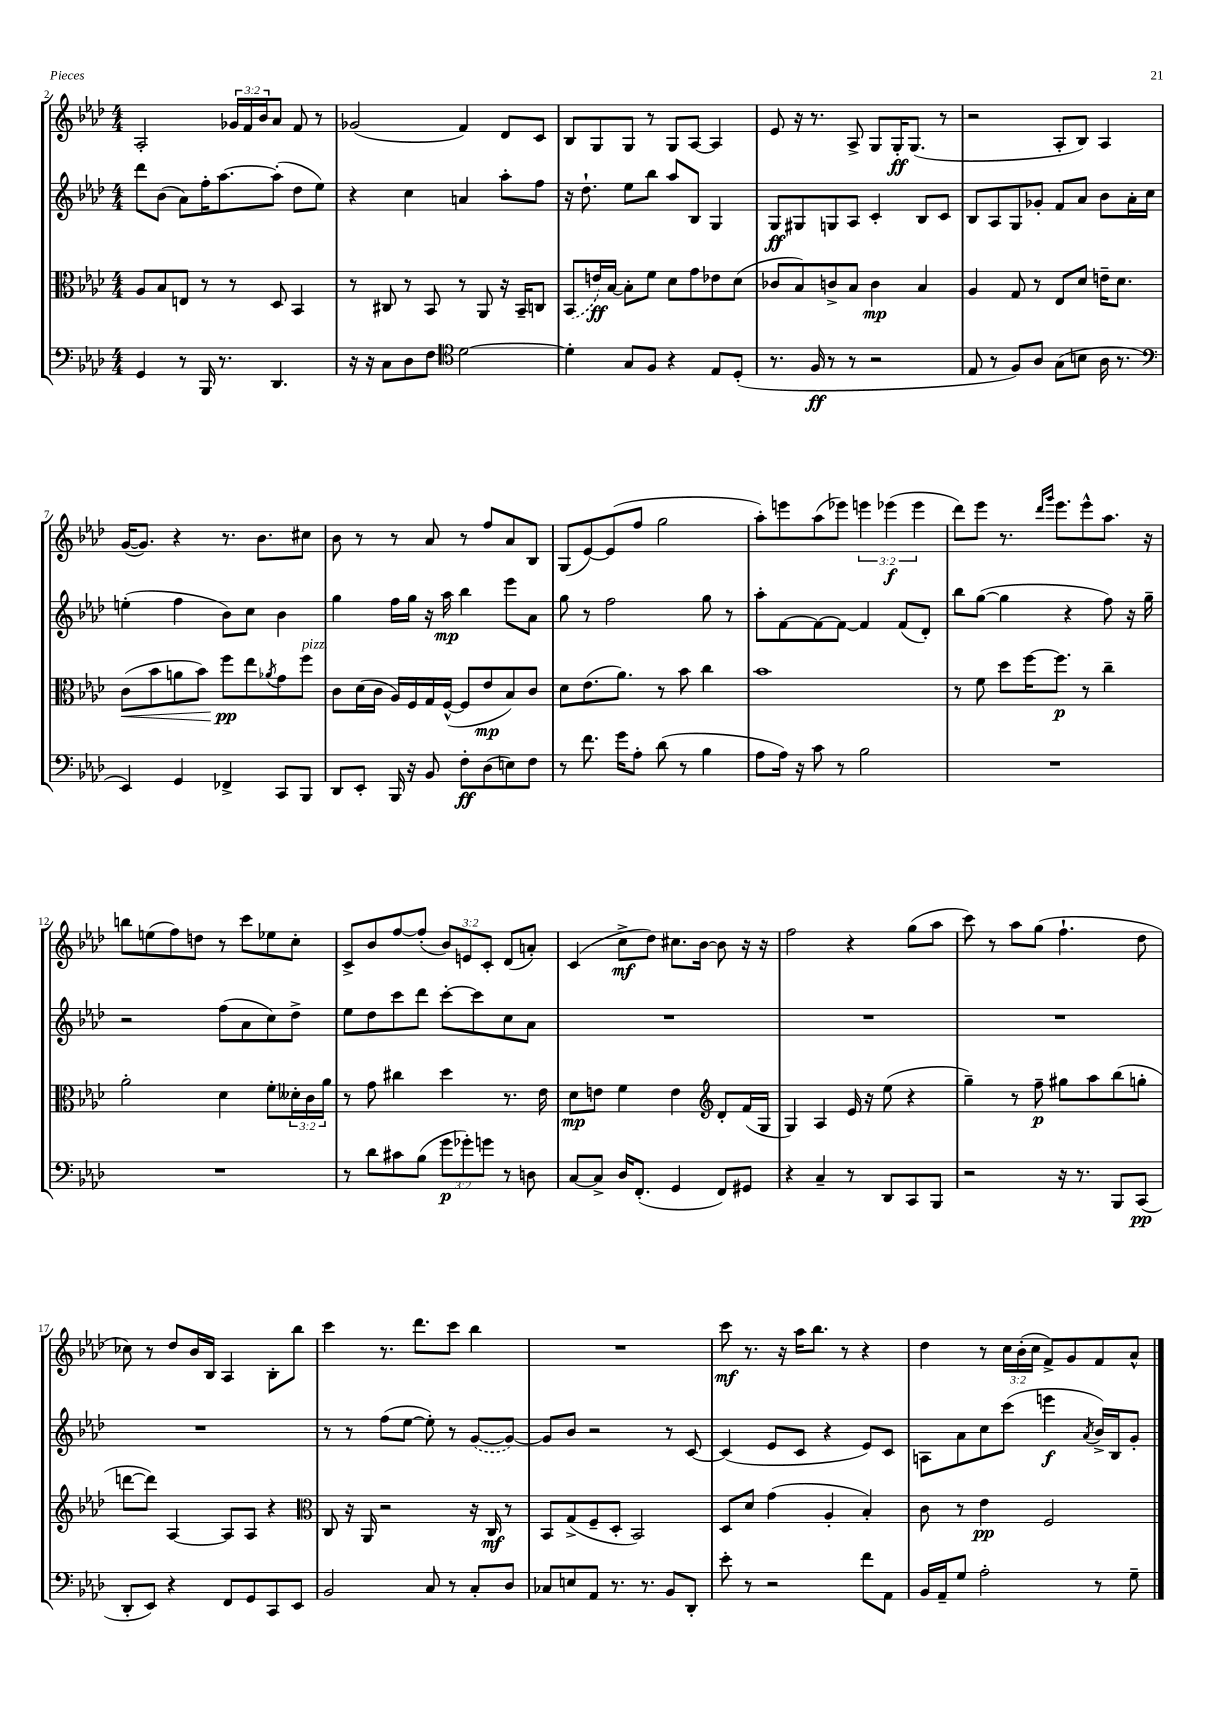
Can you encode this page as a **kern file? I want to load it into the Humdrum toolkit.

**kern	**dynam	**kern	**dynam	**kern	**dynam	**kern	**dynam
*part4	*part4	*part3	*part3	*part2	*part2	*part1	*part1
*staff4	*staff4	*staff3	*staff3	*staff2	*staff2	*staff1	*staff1
*clefF4	*	*clefC3	*	*clefG2	*	*clefG2	*
*k[b-e-a-d-]	*	*k[b-e-a-d-]	*	*k[b-e-a-d-]	*	*k[b-e-a-d-]	*
*M4/4	*	*M4/4	*	*M4/4	*	*M4/4	*
=2	=2	=2	=2	=2	=2	=2	=2
4GG/	.	8A-/L	.	8ddd-\L	.	2A-'/	.
.	.	8B-/	.	(8b-\J	.	.	.
8r	.	8En/J	.	8a-\L)	.	.	.
16BBB-/	.	8r	.	16ff'\K	.	.	.
8.r	.	.	.	[8.aa-\	.	.	.
.	.	8r	.	.	.	24g-X/LL	.
.	.	.	.	.	.	24f/	.
.	.	.	.	.	.	24b-/J	.
4.DD-/	.	8D-/	.	(8aa-'\J]	.	8a-/J	.
.	.	4BB-/	.	8dd-\L	.	8f/	.
.	.	.	.	8ee-\J)	.	8r	.
=3	=3	=3	=3	=3	=3	=3	=3
16r	.	8r	.	4r	.	(2g-X/	.
16r	.	.	.	.	.	.	.
8C\L	.	8C#X/	.	.	.	.	.
8D-\	.	8r	.	4cc\	.	.	.
8F\J	.	8BB-/	.	.	.	.	.
*clefC4	*	*	*	*	*	*	*
[2d-\	.	8r	.	4an/	.	4f/)	.
.	.	8AA-/	.	.	.	.	.
.	.	16r	.	8aa-'\L	.	8d-/L	.
.	.	16BB-~/KL	.	.	.	.	.
.	.	8Cn/J	.	8ff\J	.	8c/J	.
=4	=4	=4	=4	=4	=4	=4	=4
4d-'\]	.	(8BB-/L	.	16r	.	8B-/L	.
.	.	.	.	8.dd-`\	.	.	.
.	.	16en/L)	ff	.	.	8G/	.
.	.	[16B-/JJ	.	.	.	.	.
8G/L	.	8B-'\L]	.	8ee-\L	.	8G/J	.
8F/J	.	8f\J	.	8bb-\J	.	8r	.
4r	.	8d-\L	.	8aa-/L	.	8G/L	.
.	.	8g\	.	8B-/J	.	[8A-/J	.
8E-/L	.	8e-X\	.	4G/	.	4A-/]	.
(8D-'/J	.	(8d-\J	.	.	.	.	.
=5	=5	=5	=5	=5	=5	=5	=5
8.r	.	8c-X/L	.	8G/L	ff	8e-/	.
.	.	8B-/)	.	8G#X/	.	16r	.
16F/	ff	.	.	.	.	8.r	.
8r	.	8cn^/	.	8Gn/	.	.	.
8r	.	8B-/J	.	8A-/J	.	8A-^/	.
2r	.	4c\	mp	4c'/	.	8G/L	.
.	.	.	.	.	.	16G'/K	ff
.	.	.	.	.	.	(8.G/J	.
.	.	4B-/	.	8B-/L	.	.	.
.	.	.	.	8c/J	.	8r	.
=6	=6	=6	=6	=6	=6	=6	=6
8E-/	.	4A-/	.	8B-/L	.	2r	.
8r	.	.	.	8A-/	.	.	.
8F/L)	.	8G/	.	8G/	.	.	.
8A-/J	.	8r	.	8g-X'/J	.	.	.
(8G\L	.	8E-/L	.	8f/L	.	8A-'/L	.
8Bn\J	.	8d-/J	.	8a-/J	.	8B-/J)	.
16A-\	.	16en~\KL	.	8b-\L	.	4A-/	.
8.r	.	8.d-\J	.	.	.	.	.
.	.	.	.	16a-'\L	.	.	.
.	.	.	.	16cc\JJ	.	.	.
!!LO:LB:g=z
=7	=7	=7	=7	=7	=7	=7	=7
*clefF4	*	*	*	*	*	*	*
!	!	!	!LO:HP:b	!	!	!	!
4EE-/)	.	(8c\L	<	(4een'\	.	([16g/KL	.
.	.	.	.	.	.	8.g/J])	.
.	.	8b-\	.	.	.	.	.
4GG/	.	8an\	.	4ff\	.	4r	.
.	.	8b-\J)	.	.	.	.	.
4FF-X^/	.	8ff\L	pp	8b-\L)	.	8.r	.
.	.	8ee-\	[	8cc\J	.	.	.
.	.	.	.	.	.	8.b-\L	.
.	.	8qa-X/	.	.	.	.	.
8CC/L	.	8g\	.	4b-\	.	.	.
!	!	!LO:TX:a:i:t=pizz.	!	!	!	!	!
8BBB-/J	.	8ff\J	.	.	.	8cc#X\J	.
=8	=8	=8	=8	=8	=8	=8	=8
8DD-/L	.	8c\L	.	4gg\	.	8b-\	.
8EE-'/J	.	(16d-\L	.	.	.	8r	.
.	.	16c\JJ	.	.	.	.	.
16BBB-/	.	16A-/LL)	.	16ff\LL	.	8r	.
16r	.	16F/	.	16gg\JJ	.	.	.
8BB-/	.	16G/	.	16r	.	8a-/	.
.	.	([16F^^/JJ	.	16aa-\	mp	.	.
8F'\L	ff	8F/L]	.	4bb-\	.	8r	.
(8D-\	.	8e-/	mp	.	.	8ff/L	.
8En\)	.	8B-/)	.	8eee-\L	.	8a-/	.
8F\J	.	8c/J	.	8a-\J	.	8B-/J	.
=9	=9	=9	=9	=9	=9	=9	=9
8r	.	8d-\L	.	8gg\	.	(8G/L	.
8.f\	.	(8.e-\	.	8r	.	[8e-/)	.
.	.	.	.	2ff\	.	(8e-/]	.
16g\KL	.	8.a-\J)	.	.	.	.	.
8A-'\J	.	.	.	.	.	8ff/J	.
(8d-\	.	8r	.	.	.	2gg\	.
8r	.	8b-\	.	.	.	.	.
4B-\	.	4cc\	.	8gg\	.	.	.
.	.	.	.	8r	.	.	.
=10	=10	=10	=10	=10	=10	=10	=10
8A-\L	.	1b-	.	8aa-'\L	.	8aa-'\L)	.
16A-\Jk)	.	.	.	[8f\	.	8eeen\	.
16r	.	.	.	.	.	.	.
8c\	.	.	.	8f\_	.	(8aa-\	.
8r	.	.	.	8f\J_	.	8eee-X\J)	.
2B-\	.	.	.	4f/]	.	6eeen\	.
.	.	.	.	.	.	(6eee-X\	f
.	.	.	.	(8f/L	.	.	.
.	.	.	.	.	.	6eee-\	.
.	.	.	.	8d-'/J)	.	.	.
=11	=11	=11	=11	=11	=11	=11	=11
1r	.	8r	.	8bb-\L	.	8ddd-\L)	.
.	.	8f\	.	([8gg\J	.	8eee-\J	.
.	.	8dd-\L	.	4gg\]	.	8.r	.
.	.	[16ff\K	.	.	.	.	.
.	.	.	.	.	.	16qqddd-/LL	.
.	.	.	.	.	.	16qqggg/JJ	.
.	.	8.ff\J]	p	.	.	8.eee-\L	.
.	.	.	.	4r	.	.	.
.	.	8r	.	.	.	8eee-^^\	.
.	.	4cc~\	.	8ff\)	.	8.aa-\J	.
.	.	.	.	16r	.	.	.
.	.	.	.	16gg~\	.	16r	.
!!LO:LB:g=z
=12	=12	=12	=12	=12	=12	=12	=12
1r	.	2a-'\	.	2r	.	8bbn\L	.
.	.	.	.	.	.	(8een\	.
.	.	.	.	.	.	8ff\)	.
.	.	.	.	.	.	8ddn\J	.
.	.	4d-\	.	(8ff\L	.	8r	.
.	.	.	.	8a-\	.	8ccc\L	.
.	.	8f'\L	.	8cc\)	.	8ee-X\	.
.	.	24d--X'\L	.	8dd-^\J	.	8cc'\J	.
.	.	24c\	.	.	.	.	.
.	.	24a-\JJ	.	.	.	.	.
=13	=13	=13	=13	=13	=13	=13	=13
8r	.	8r	.	8ee-\L	.	8c^/L	.
8d-\L	.	8g\	.	8dd-\	.	8b-/	.
8c#X\	.	4cc#X\	.	8ccc\	.	[8ff/	.
(8B-\J	.	.	.	8ddd-\J	.	(8ff'/J]	.
12g\L	p	4dd-\	.	[8ccc'\L	.	12b-/L)	.
12g-X'\)	.	.	.	.	.	12en/	.
.	.	.	.	8ccc\]	.	.	.
12gn\J	.	.	.	.	.	12c'/J	.
8r	.	8.r	.	8cc\	.	(8d-/L	.
8Dn\	.	.	.	8a-\J	.	8an'/J)	.
.	.	16e-\	.	.	.	.	.
=14	=14	=14	=14	=14	=14	=14	=14
[8C/L	.	8d-\L	mp	1r	.	(4c/	.
8C^/J]	.	8en\J	.	.	.	.	.
16D-/KL	.	4f\	.	.	.	8cc^\L	mf
(8.FF'/J	.	.	.	.	.	.	.
.	.	.	.	.	.	8dd-\J)	.
4GG/	.	4e\	.	.	.	8.cc#X\L	.
.	.	.	.	.	.	[16b-\Jk	.
*	*	*clefG2	*	*	*	*	*
8FF/L)	.	8d-'/L	.	.	.	8b-\]	.
8GG#X/J	.	(16f/L	.	.	.	16r	.
.	.	16G/JJ	.	.	.	16r	.
=15	=15	=15	=15	=15	=15	=15	=15
4r	.	4G/)	.	1r	.	2ff\	.
4C~/	.	4A-/	.	.	.	.	.
8r	.	16e-/	.	.	.	4r	.
.	.	16r	.	.	.	.	.
8DD-/L	.	(8ee-\	.	.	.	.	.
8CC/	.	4r	.	.	.	(8gg\L	.
8BBB-/J	.	.	.	.	.	8aa-\J	.
=16	=16	=16	=16	=16	=16	=16	=16
2r	.	4gg~\)	.	1r	.	8ccc\)	.
.	.	.	.	.	.	8r	.
.	.	8r	.	.	.	8aa-\L	.
.	.	8ff~\	p	.	.	(8gg\J	.
16r	.	8gg#X\L	.	.	.	4.ff`\	.
8.r	.	.	.	.	.	.	.
.	.	8aa-\	.	.	.	.	.
8BBB-/L	.	(8bb-\	.	.	.	.	.
(8CC/J	pp	8ggn'\J	.	.	.	8dd-\	.
!!LO:LB:g=z
=17	=17	=17	=17	=17	=17	=17	=17
8DD-'/L	.	[8dddn\L	.	1r	.	8cc-X\)	.
8EE-/J)	.	8ddd\J])	.	.	.	8r	.
4r	.	[4A-/	.	.	.	8dd-/L	.
.	.	.	.	.	.	16b-/L	.
.	.	.	.	.	.	16B-/JJ	.
8FF/L	.	8A-/L]	.	.	.	4A-/	.
8GG/	.	8A-/J	.	.	.	.	.
8CC/	.	4r	.	.	.	8B-'\L	.
8EE-/J	.	.	.	.	.	8bb-\J	.
=18	=18	=18	=18	=18	=18	=18	=18
*	*	*clefC3	*	*	*	*	*
2BB-/	.	8C/	.	8r	.	4ccc\	.
.	.	16r	.	8r	.	.	.
.	.	16AA-/	.	.	.	.	.
.	.	2r	.	(8ff\L	.	8.r	.
.	.	.	.	[8ee-\J	.	.	.
.	.	.	.	.	.	8.ddd-\L	.
8C/	.	.	.	8ee-'\])	.	.	.
8r	.	.	.	8r	.	8ccc\J	.
8C'/L	.	16r	.	([8g/L	.	4bb-\	.
.	.	16C/	mf	.	.	.	.
8D-/J	.	8r	.	8g/J_)	.	.	.
=19	=19	=19	=19	=19	=19	=19	=19
8C-X/L	.	8BB-/L	.	8g/L]	.	1r	.
8En/	.	(8G^/	.	8b-/J	.	.	.
8AA-/J	.	8F~/	.	2r	.	.	.
8.r	.	8D-'/J	.	.	.	.	.
.	.	2BB-/)	.	.	.	.	.
8.r	.	.	.	.	.	.	.
8BB-/L	.	.	.	8r	.	.	.
8DD-'/J	.	.	.	[8c/	.	.	.
=20	=20	=20	=20	=20	=20	=20	=20
8e-'\	.	8D-/L	.	(4c/]	.	8ccc\	mf
8r	.	8d-/J	.	.	.	8.r	.
2r	.	(4g\	.	8e-/L	.	.	.
.	.	.	.	.	.	16r	.
.	.	.	.	8c/J	.	16aa-\KL	.
.	.	.	.	.	.	8.bb-\J	.
.	.	4A-'/	.	4r	.	.	.
.	.	.	.	.	.	8r	.
8f\L	.	4B-'/)	.	8e-/L)	.	4r	.
8AA-\J	.	.	.	8c/J	.	.	.
=21	=21	=21	=21	=21	=21	=21	=21
16BB-/LL	.	8c\	.	8An\L	.	4dd-\	.
16AA-~/J	.	.	.	.	.	.	.
8G/J	.	8r	.	8a-\	.	.	.
2A-'\	.	4e-\	pp	8cc\	.	8r	.
.	.	.	.	(8ccc\J	.	24cc\LL	.
.	.	.	.	.	.	(24b-'\	.
.	.	.	.	.	.	24cc\JJ	.
.	.	2F/	.	4eeen\	f	8f^/L)	.
.	.	.	.	.	.	8g/	.
.	.	.	.	8qa-/	.	.	.
8r	.	.	.	16b-^/LL)	.	8f/	.
.	.	.	.	16B-/J	.	.	.
8G~\	.	.	.	8g'/J	.	8a-^^/J	.
==	==	==	==	==	==	==	==
*-	*-	*-	*-	*-	*-	*-	*-
